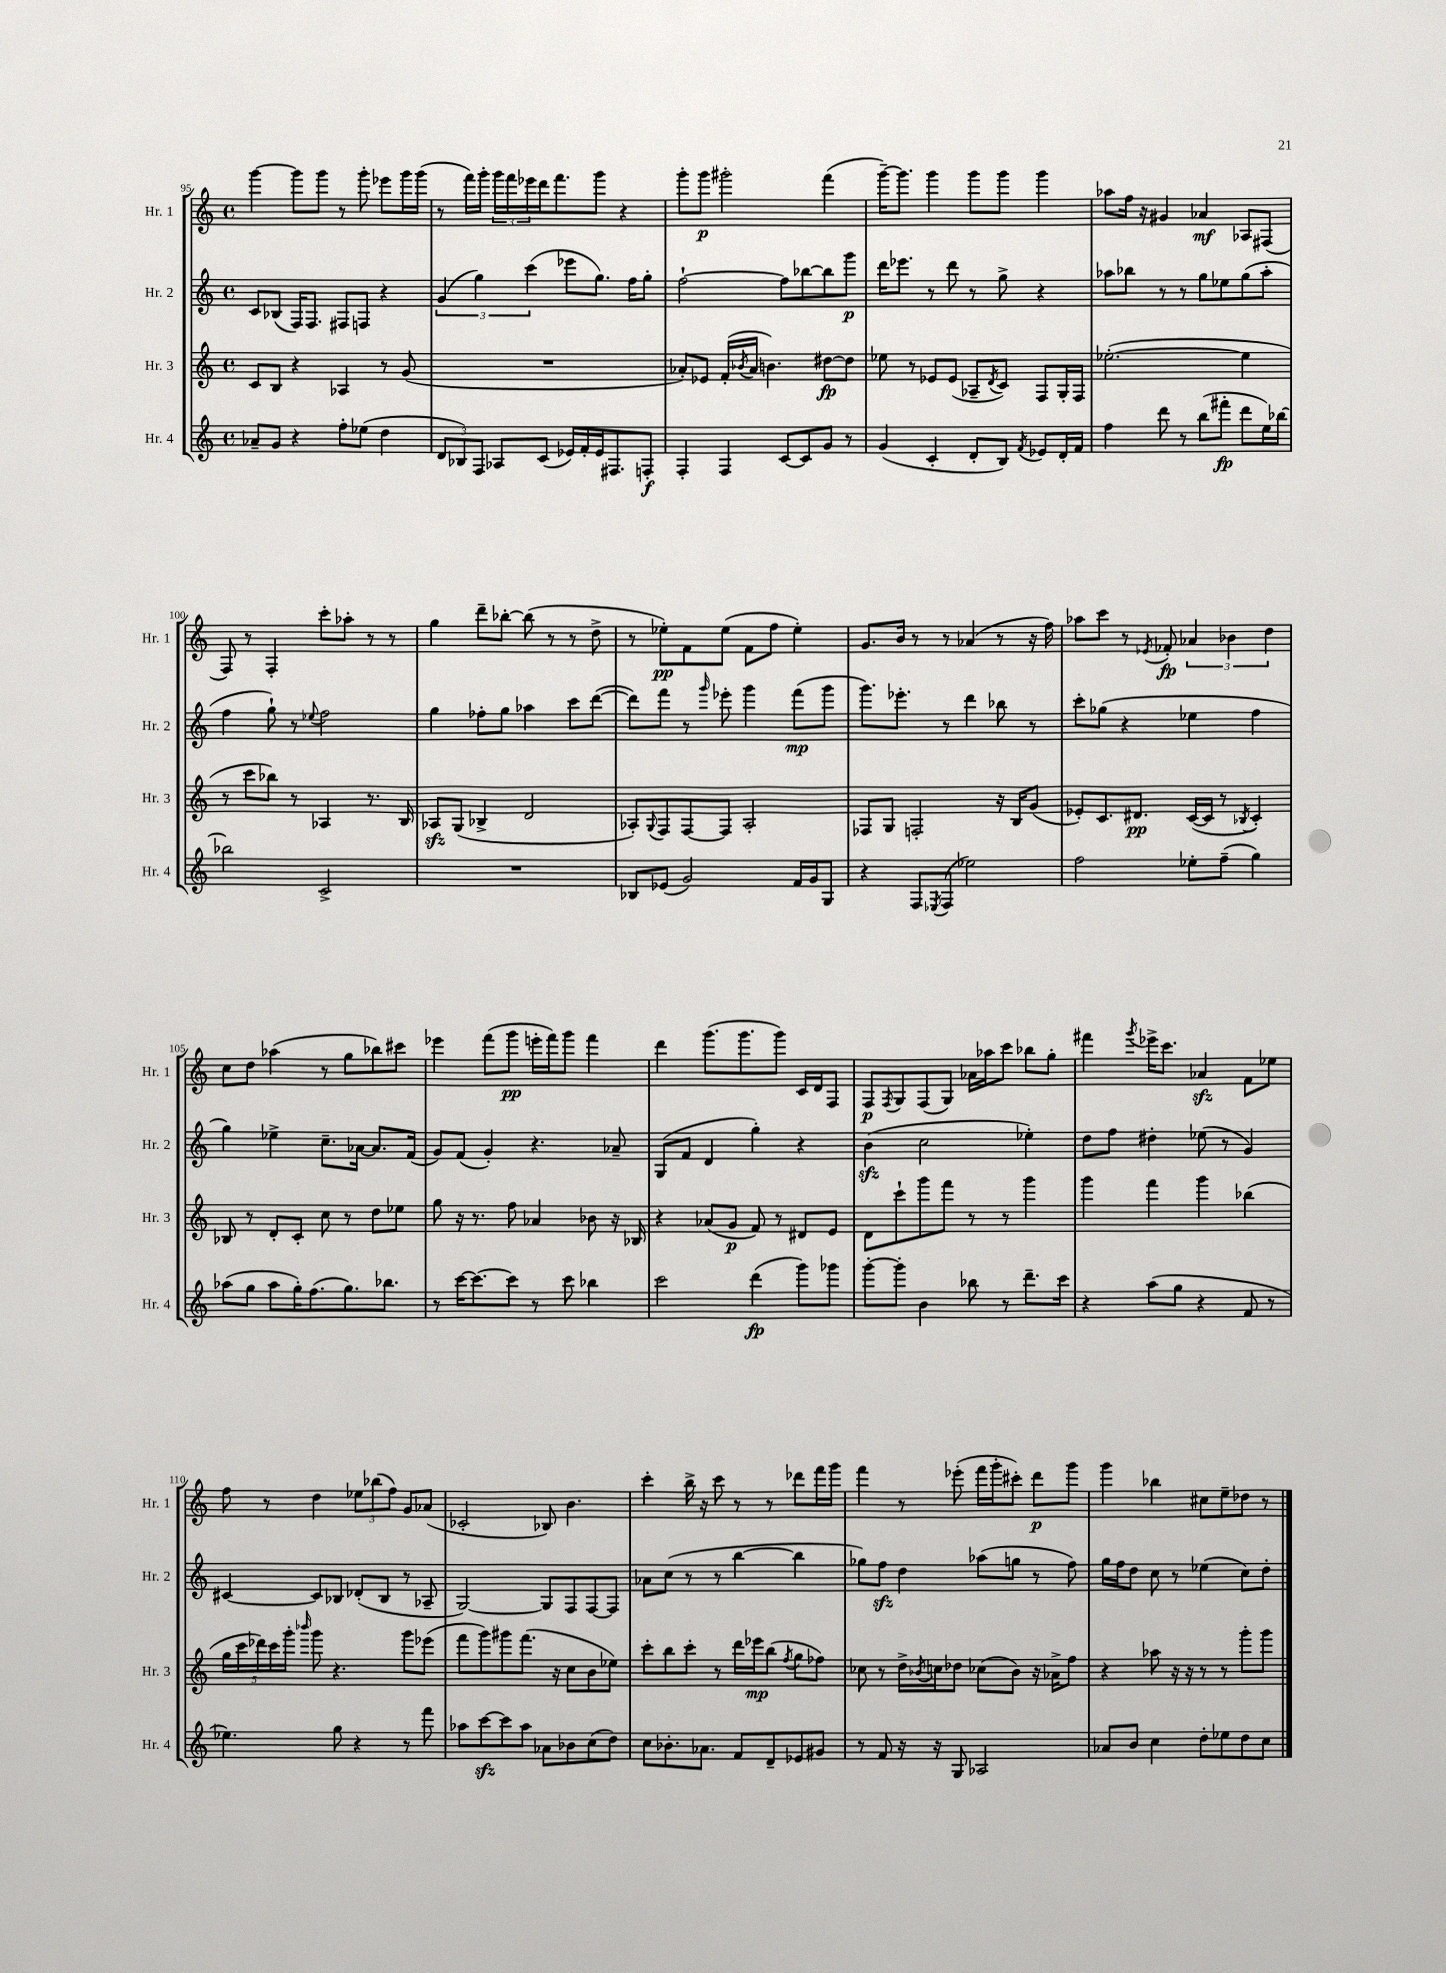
<<
\new StaffGroup <<
\new Staff = "s0" \with { instrumentName = "Hr. 1" shortInstrumentName = "Hr. 1" } {
    \clef treble \key c \major \defaultTimeSignature \time 4/4
    g'''4~ g'''8 g'''8 r8 g'''8-. ees'''8 g'''16 g'''16( |
    r8 f'''16) g'''16-. \tuplet 3/2 { g'''16 f'''16 ees'''16 } d'''16 f'''8. g'''8 r4 |
    g'''8-. g'''8\p gis'''2-. f'''4( |
    g'''16~--) g'''8. g'''4 g'''8 g'''8 g'''4 |
    aes''8 f''16 r16 gis'4 aes'4\mf aes8 fis8( |
    f8) r8 f4-. c'''8-. aes''8-. r8 r8 |
    g''4 d'''8-- bes''8~-. bes''8( r8 r8 d''8-> |
    r8 ees''8-.\pp) f'8 ees''8( f'8 f''8 ees''4-.) |
    g'8. b'16 r8 r8 aes'4( r8 r16 f''16) |
    aes''8 c'''8 r8 \acciaccatura { ees'8 } fes'8-.\fp \tuplet 3/2 { aes'4 bes'4 d''4 } |
    c''8 d''8 aes''4( r8 g''8 bes''8) cis'''8 |
    ees'''4 f'''8( g'''8\pp e'''16-. f'''16) g'''8 f'''4 |
    d'''4 g'''8.( g'''8. g'''8) c'16 d'16 f8 |
    f8\p \acciaccatura { f8 } g8 f8( g8) aes'16 aes''16 c'''8 bes''8 g''8-. |
    fis'''4 \acciaccatura { g'''8 } ees'''16-> c'''8. aes'4\sfz f'8 ees''8 |
    f''8 r8 d''4 \tuplet 3/2 { ees''8 bes''8( f''8) } g'8 aes'8( |
    ces'2-. bes8) b'4. |
    c'''4-. b''16-> r16 c'''8 r8 r8 des'''8 f'''16 g'''16 |
    f'''4 r8 ees'''8-.( f'''16 g'''16-. cis'''8-.) d'''8\p g'''8 |
    g'''4 bes''4 cis''8 e''8-- des''8 r8 \bar "|." |
}
\new Staff = "s1" \with { instrumentName = "Hr. 2" shortInstrumentName = "Hr. 2" } {
    \clef treble \key c \major \defaultTimeSignature \time 4/4
    c'8 bes8( f16) f8. fis8 f8 r4 |
    \tuplet 3/2 { g'4( g''4) c'''4( } ees'''8 g''8.) f''16 g''8-. |
    f''2~-! f''8 bes''8~ bes''8 g'''8\p |
    d'''16 ees'''8. r8 d'''8 r8 g''8-> r4 |
    aes''8 bes''8 r8 r8 g''8 ees''8 g''8( aes''8-. |
    f''4 g''8-!) r8 \appoggiatura { ees''8 } f''2 |
    g''4 fes''8-. g''8 aes''4 c'''8 d'''8~( |
    d'''8) f'''8 r8 \grace { g'''16 } ees'''8-. g'''4 f'''8\mp( g'''8 |
    g'''8.) ees'''8.-. r8 d'''4 bes''8 r8 |
    c'''8-. ges''8( r4 ees''4 f''4 |
    g''4) ees''4-> c''8.-- aes'16~ aes'8. f'16( |
    g'8) f'8( g'4-.) r4. aes'8-- |
    g8( f'8 d'4 g''4-.) r4 |
    b'4\sfz( c''2 ees''4-.) |
    d''8 f''8 dis''4-. ees''8( r8 g'4) |
    cis'4~ cis'8 bes8 des'8-.( bes8 r8 aes8-- |
    g2~) g8 f8 f8~ f8 |
    aes'8 c''8( r8 r8 b''4~ b''4 |
    ges''8) f''8\sfz d''4 aes''8( g''8 r8 f''8) |
    g''16 f''16 d''8 c''8 r8 ees''4( c''8) d''8-. \bar "|." |
}
\new Staff = "s2" \with { instrumentName = "Hr. 3" shortInstrumentName = "Hr. 3" } {
    \clef treble \key c \major \defaultTimeSignature \time 4/4
    c'8 b8 r4 aes4 r8 g'8( |
    R1 |
    aes'8-.) ees'8 f'16-.( \acciaccatura { bes'8 } aes'16 b'4.) dis''8~\fp dis''8 |
    ees''8 r8 ees'8 ees'8( aes8-- \acciaccatura { d'8 } c'8) f8 g16-. f16 |
    ees''2.~-.( ees''4 |
    r8 c'''8 bes''8) r8 aes4 r8. b16 |
    aes8\sfz g8( bes4-> d'2 |
    aes8-.) \appoggiatura { g8 } f8 f8~ f8 aes2-. |
    fes8 g8 f2-. r16 b16 g'8( |
    ees'8-.) c'8. dis'8.\pp c'16~( c'16 r8 \acciaccatura { bes8 } c'4-.) |
    bes8 r8 d'8-. c'8-. c''8 r8 d''8 ees''8 |
    g''8 r16 r8. f''8 aes'4 bes'8 r16 bes16 |
    r4 aes'8( g'8\p f'8) r8 dis'8 e'8 |
    d'8 c'''8-! g'''8 f'''8 r8 r8 g'''4 |
    g'''4 f'''4 g'''4 bes''4( |
    \tuplet 5/4 { g''16 c'''16 des'''16) c'''16 g'''16-. } \grace { bes'''16 } g'''8 r4. g'''8 ees'''8( |
    f'''8 g'''8) gis'''8 f'''8.( r16 c''8 b'8 ees''8) |
    c'''8-. b''8 c'''8-. r8 d'''16 ees'''16\mp b''8( \acciaccatura { f''8 } g''8 fes''8) |
    ces''8 r8 d''16-> \acciaccatura { bes'8 } c''16 des''8 ces''8( bes'8) r16 aes'16-> f''8 |
    r4 aes''8 r16 r16 r8 r8 g'''8-. g'''8 \bar "|." |
}
\new Staff = "s3" \with { instrumentName = "Hr. 4" shortInstrumentName = "Hr. 4" } {
    \clef treble \key c \major \defaultTimeSignature \time 4/4
    aes'8-- g'8 r4 f''8-. ees''8( d''4 |
    \tuplet 3/2 { d'8 bes8) f8 } aes8 c'8( ees'16) f'16-. ees'16 fis8. f8-.\f |
    f4-. f4 c'8~ c'8 g'8 r8 |
    g'4( c'4-. d'8-. b8) \acciaccatura { f'8 } ees'8 d'16-. f'16 |
    f''4 d'''8 r8 b''8( fis'''8-.\fp d'''8 e''16) bes''16~ |
    bes''2 c'2-> |
    R1 |
    bes8 ees'8( g'2) f'16 g'16 g8 |
    r4 f8 \acciaccatura { ees8 } f8( ees''2) |
    f''2 ees''8-. f''8--( g''4) |
    aes''8( g''8 aes''8 g''16-.) f''8.( g''8.) bes''8. |
    r8 c'''16~ c'''8.~ c'''8 r8 c'''8 bes''4 |
    c'''2 d'''4\fp( g'''8) ges'''8 |
    g'''8~-. g'''8-. b'4 bes''8 r8 d'''8.-- c'''16 |
    r4 a''8( g''8 r4 f'8 r8 |
    ees''4.) g''8 r4 r8 f'''8 |
    aes''8 c'''8~\sfz c'''8 aes''8 aes'8 bes'8 c''8( d''8) |
    c''8 bes'8.-. aes'8. f'8 d'8-- ees'8 gis'8 |
    r8 f'8 r16 r16 g8 aes2 |
    aes'8 b'8 c''4 d''8-. ees''8 d''8 c''8 \bar "|." |
}
>>
>>
\layout { \context { \Score currentBarNumber = #95 } }
